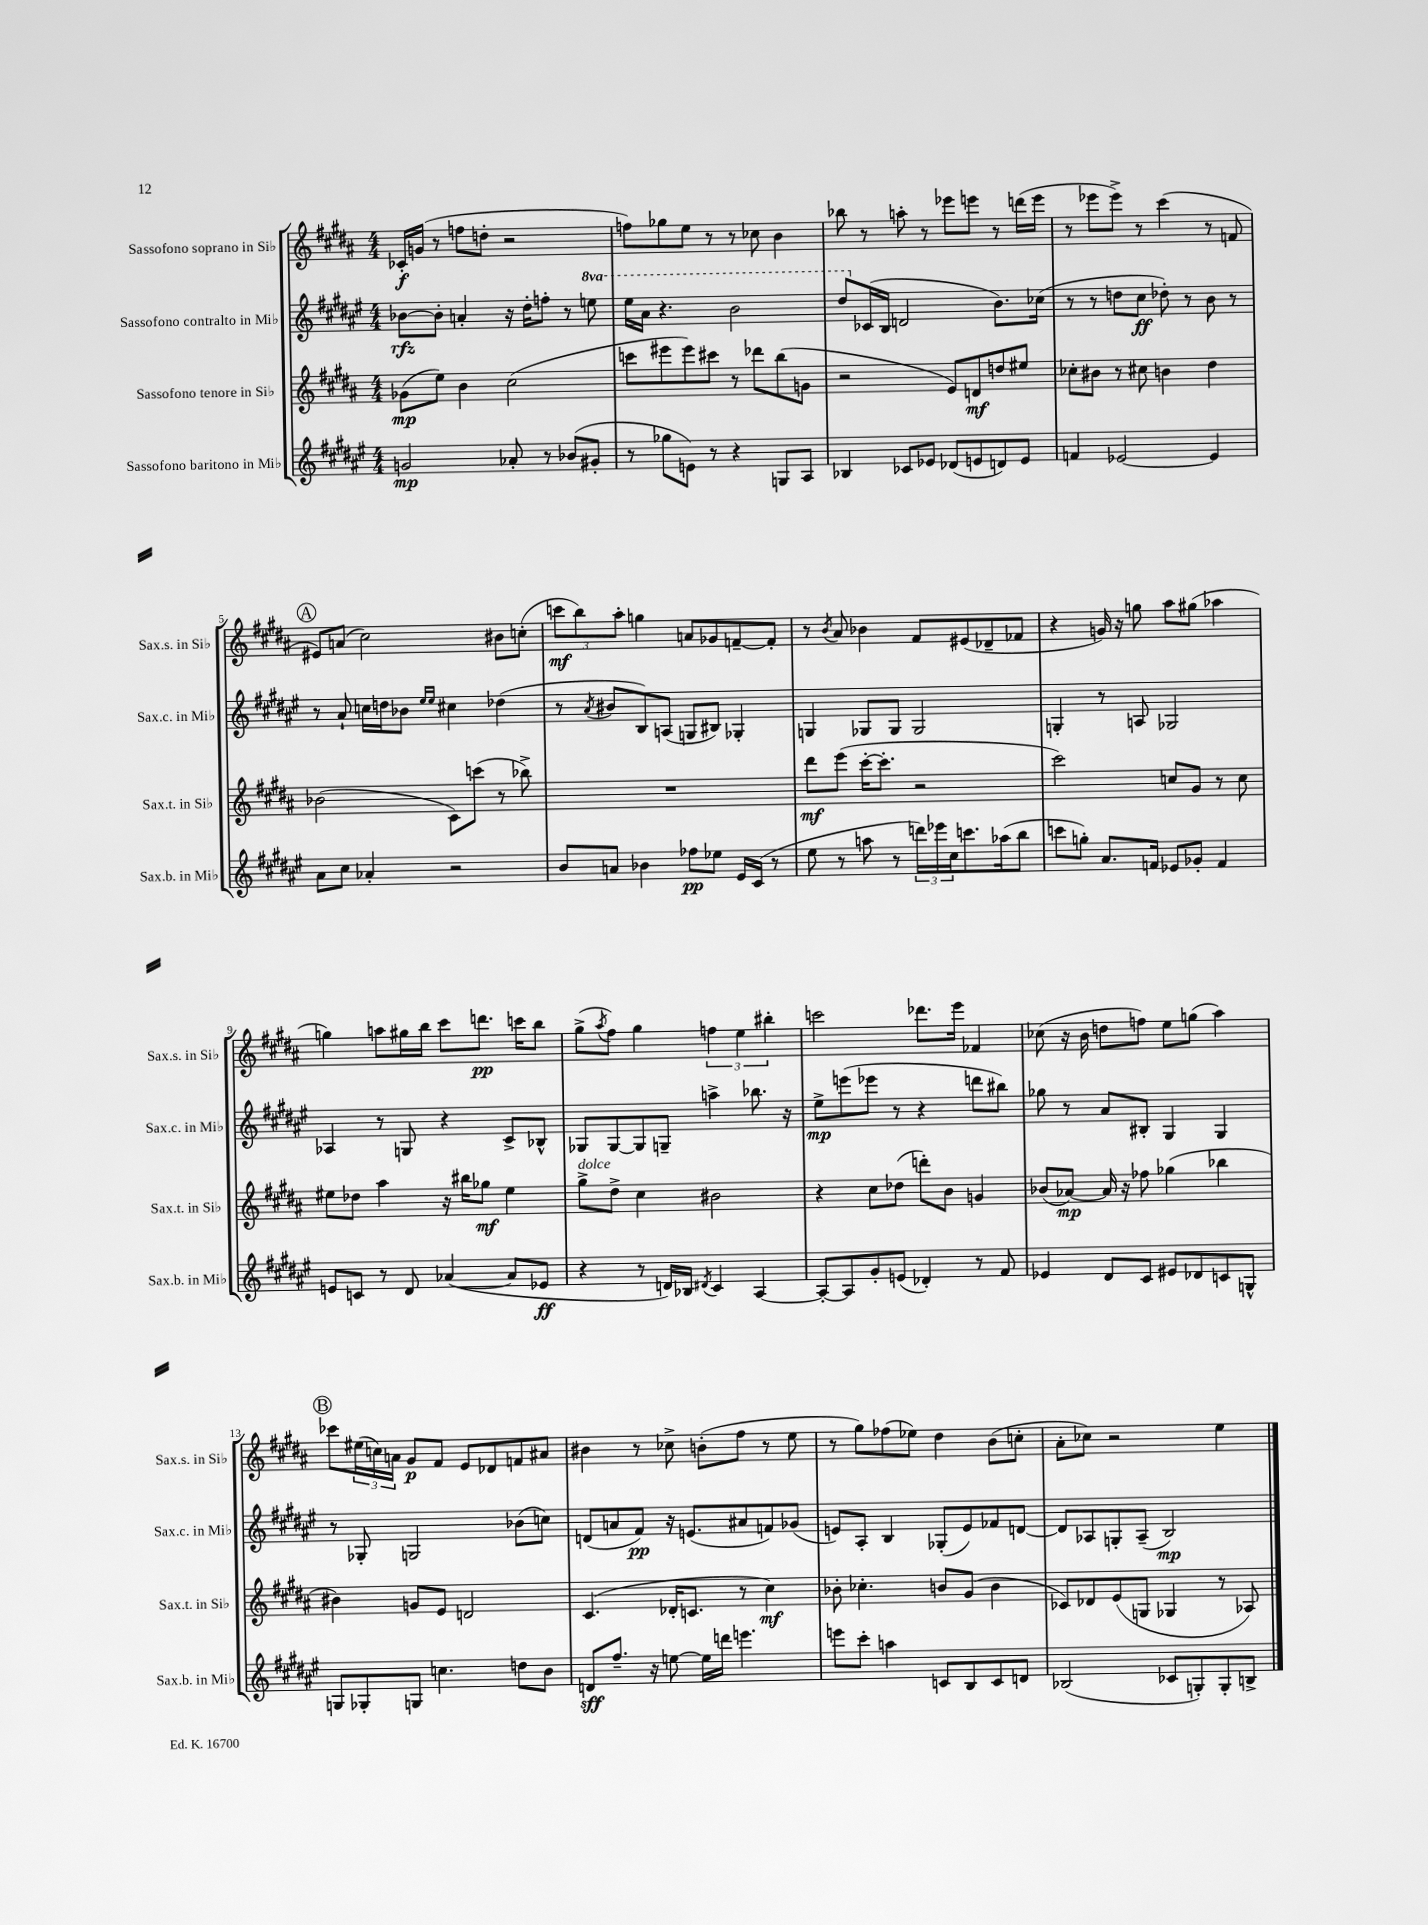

**kern	**kern	**kern	**kern
*staff4	*staff3	*staff2	*staff1
*clefG2	*clefG2	*clefG2	*clefG2
*k[f#c#g#d#a#e#]	*k[f#c#g#d#a#]	*k[f#c#g#d#a#e#]	*k[f#c#g#d#a#]
*M4/4	*M4/4	*M4/4	*M4/4
2g/	(8g-\L	[8b-\L	16c-'/LL
.	.	.	(16g/JJ
.	8ee\J)	8b-'\]J	8r
.	4b\	4a'/	8ff\L
.	.	.	8dd'\J
8a-'/	(2cc#\	16r	2r
.	.	16dd#'\LK	.
8r	.	8ff'\J	.
(8b-/L	.	8r	.
8g#'/J	.	8eee\	.
=	=	=	=
8r	8ccc\L	16eee#\LL	8ff\L)
.	.	16aa#\JJ	.
8gg-\L	8eee#\	4.r	8gg-\
8e\J)	8eee#\)	.	8ee\J
8r	8ccc#\J	.	8r
4r	8r	2bb\	8r
.	8ddd-\L	.	8cc-\
8G/L	(8bb\	.	4b\
8A#/J	8g\J	.	.
=	=	=	=
4B-/	2r	8ddd#/L	8bb-\
.	.	(16c-/L	8r
.	.	16B/JJ	.
8c-/L	.	2d/	8aa'\
8e-/J	.	.	8r
(8d-/L	8e/L)	.	8eee-\L
8e/	8d/	.	8eee\J
8d/)	8dd/	8.b\L)	8r
8e/J	8ee#/J	.	(16ddd\LL
.	.	(16cc-\Jk	16eee\JJ
=	=	=	=
4f/	8cc-'\L	8r	8r
.	8b#\J	8r	8eee-\L
[2e-/	8r	8dd\L	8eee-^\J)
.	8cc#\	8cc#\J	8r
.	4b\	8dd-'\)	(4ccc#\
.	.	8r	.
4e-/]	4dd#\	8b\	8r
.	.	8r	8f/
=	=	=	=
8a#\L	(2b-\	8r	8e#/L)
8cc#\J	.	8a#`/	(8a/J
4a-'/	.	16cc\LL	2cc#\)
.	.	16dd\J	.
.	.	8b-\J	.
.	.	16qqee#/LL	.
.	.	16qqee#/JJ	.
2r	8c#\L)	4cc#\	.
.	(8ccc\J	.	.
.	8r	(4dd-\	8b#\L
.	8bb-^\)	.	(8cc'\J
=	=	=	=
8b/L	1r	8r	12ccc\L
.	.	.	12bb\)
.	.	8qa#/	.
8a/J	.	8b#/L	.
.	.	.	12aa#'\J
4b-\	.	8B/)	4gg\
.	.	(8A/J	.
8ff-\L	.	8G/L	8a/L
8ee-\J	.	8B#/J)	8g-/
16e#/LL	.	4G-'/	[8f~/
(16c#/JJ	.	.	.
8r	.	.	8f'/]J
=	=	=	=
8ee#\	8ddd#\L	4G/	8r
.	.	.	8qb/
8r	(8eee\J	.	8a#/
8aa\	[16ccc#'\LK	8G-/L	4b-\
.	8.ccc#'\]J	.	.
8r	.	8G-/J	.
24ddd\LL)	2r	2G-/	8f#/L
24eee-\	.	.	.
24cc#\J	.	.	.
8.ccc\	.	.	(8e#/
.	.	.	8d-~/
(16aa-\k	.	.	.
8bb\J	.	.	8f-/J
=	=	=	=
8ccc\L	2ccc#\)	4G'/	4r
8gg'\J)	.	.	.
8.a#/L	.	8r	16g/)
.	.	.	16r
.	.	8A/	8gg\
16f/Jk	.	.	.
8e-/L	8cc/L	2G-/	8aa#\L
8g-'/J	8g#/J	.	(8gg#\J
4f/	8r	.	4aa-\
.	8cc\	.	.
=	=	=	=
8e/L	8ee#\L	4A-/	4gg\)
8c/J	8dd-\J	.	.
8r	4aa#\	8r	8aa\L
8d#/	.	8G/	16gg#\L
.	.	.	16bb\JJ
([4a-/	16r	4r	8ccc#\L
.	16bb#\LK	.	.
.	8gg-\J	.	8.ddd\J
8a-/]L	4ee#\	8c#^/L	.
.	.	.	16ccc\LK
8e-/J	.	8B-^^/J	8bb\J
=	=	=	=
4r	8gg#^\L	8G-/L	(8gg#^\L
.	.	.	8qaa#/
.	8dd#^\J	[8G-/	8ff#\J)
8r	4cc#\	8G-/]	4gg#\
16d/LL)	.	8G~/J	.
16B-/JJ	.	.	.
8qd#/	.	.	.
4c#/	2b#\	4aa^\	6ff\
.	.	.	6ee\
[4A#/	.	8.bb-\	.
.	.	.	6bb#'\
.	.	16r	.
=	=	=	=
8A#'/_L	4r	8ee#^\L	2ccc\
8A#/]	.	(8eee\	.
8g#'/	8cc#\L	8eee-\J	.
(8e/J	(8dd-\J	8r	.
4d-'/)	8ddd'\L)	4r	8.ddd-\L
.	8b\J	.	.
.	.	.	16eee\Jk
8r	4g/	8ddd\L	4f-/
8f#/	.	8bb#\J)	.
=	=	=	=
4e-/	(8b-/L	8gg-\	(8cc-\
.	[8a-/J)	8r	16r
.	.	.	16b\
8d#/L	16a-/]	8a#/L	8dd\L
.	16r	.	.
8c#/J	8ff-\	8B#'/J	8ff\J)
8e#/L	(4gg-\	4G#/	8ee\L
8d-/	.	.	(8gg\J
8c/	4bb-\	4G#/	4aa#\)
8G^^/J	.	.	.
=	=	=	=
8G/L	4b#\)	8r	8ccc-\L
8G-'/	.	8G-'/	(24ee#\L
.	.	.	24cc\)
.	.	.	24a\JJ
8G/J	8g/L	2G/	8g#/L
4.cc\	8e/J	.	8f#/J
.	2d/	.	8e/L
.	.	.	8d-/
8dd\L	.	(8b-\L	8f/
8b\J	.	8cc\J)	8a#/J
=	=	=	=
8d/L	(4.c#/	(8d/L	4b#\
8.ff#~/J	.	8a/	.
.	.	8f#/J)	8r
16r	.	.	.
[8ee\	16d-'/LK	16r	8cc-^\
.	8.c/J	(8.e/L	.
16ee\]LL	.	.	(8b'\L
16ddd\JJ	.	.	.
4.eee\	8r	8a#/	8ff#\J
.	4cc#\)	8f/)	8r
.	.	(8g-/J	8ee\
=	=	=	=
8eee\L	8b-'\	8e/L)	8r
8ccc#'\J	4.cc-'\	8A#'/J	8gg#\L)
4aa\	.	4B/	(8ff-\
.	.	.	8ee-\J)
8c/L	8b/L	(8G-'/L	4dd#\
8B/	(8g#/J	8e/)	.
8c/	4b\	8f-/	(8b\L
8d/J	.	[8d/J	8cc'\J
=	=	=	=
(2B-/	8c-/L)	8d/]L	8a#'\L
.	8d-/	8A-/	8cc-\J)
.	(8e/	8G'/	2r
.	8G/J	(8A-~/J	.
8c-/L	4G-/	2B/)	.
8G'/)	.	.	.
8G'/	8r	.	4ee\
8B^/J	8A-/)	.	.
==	==	==	==
*-	*-	*-	*-
